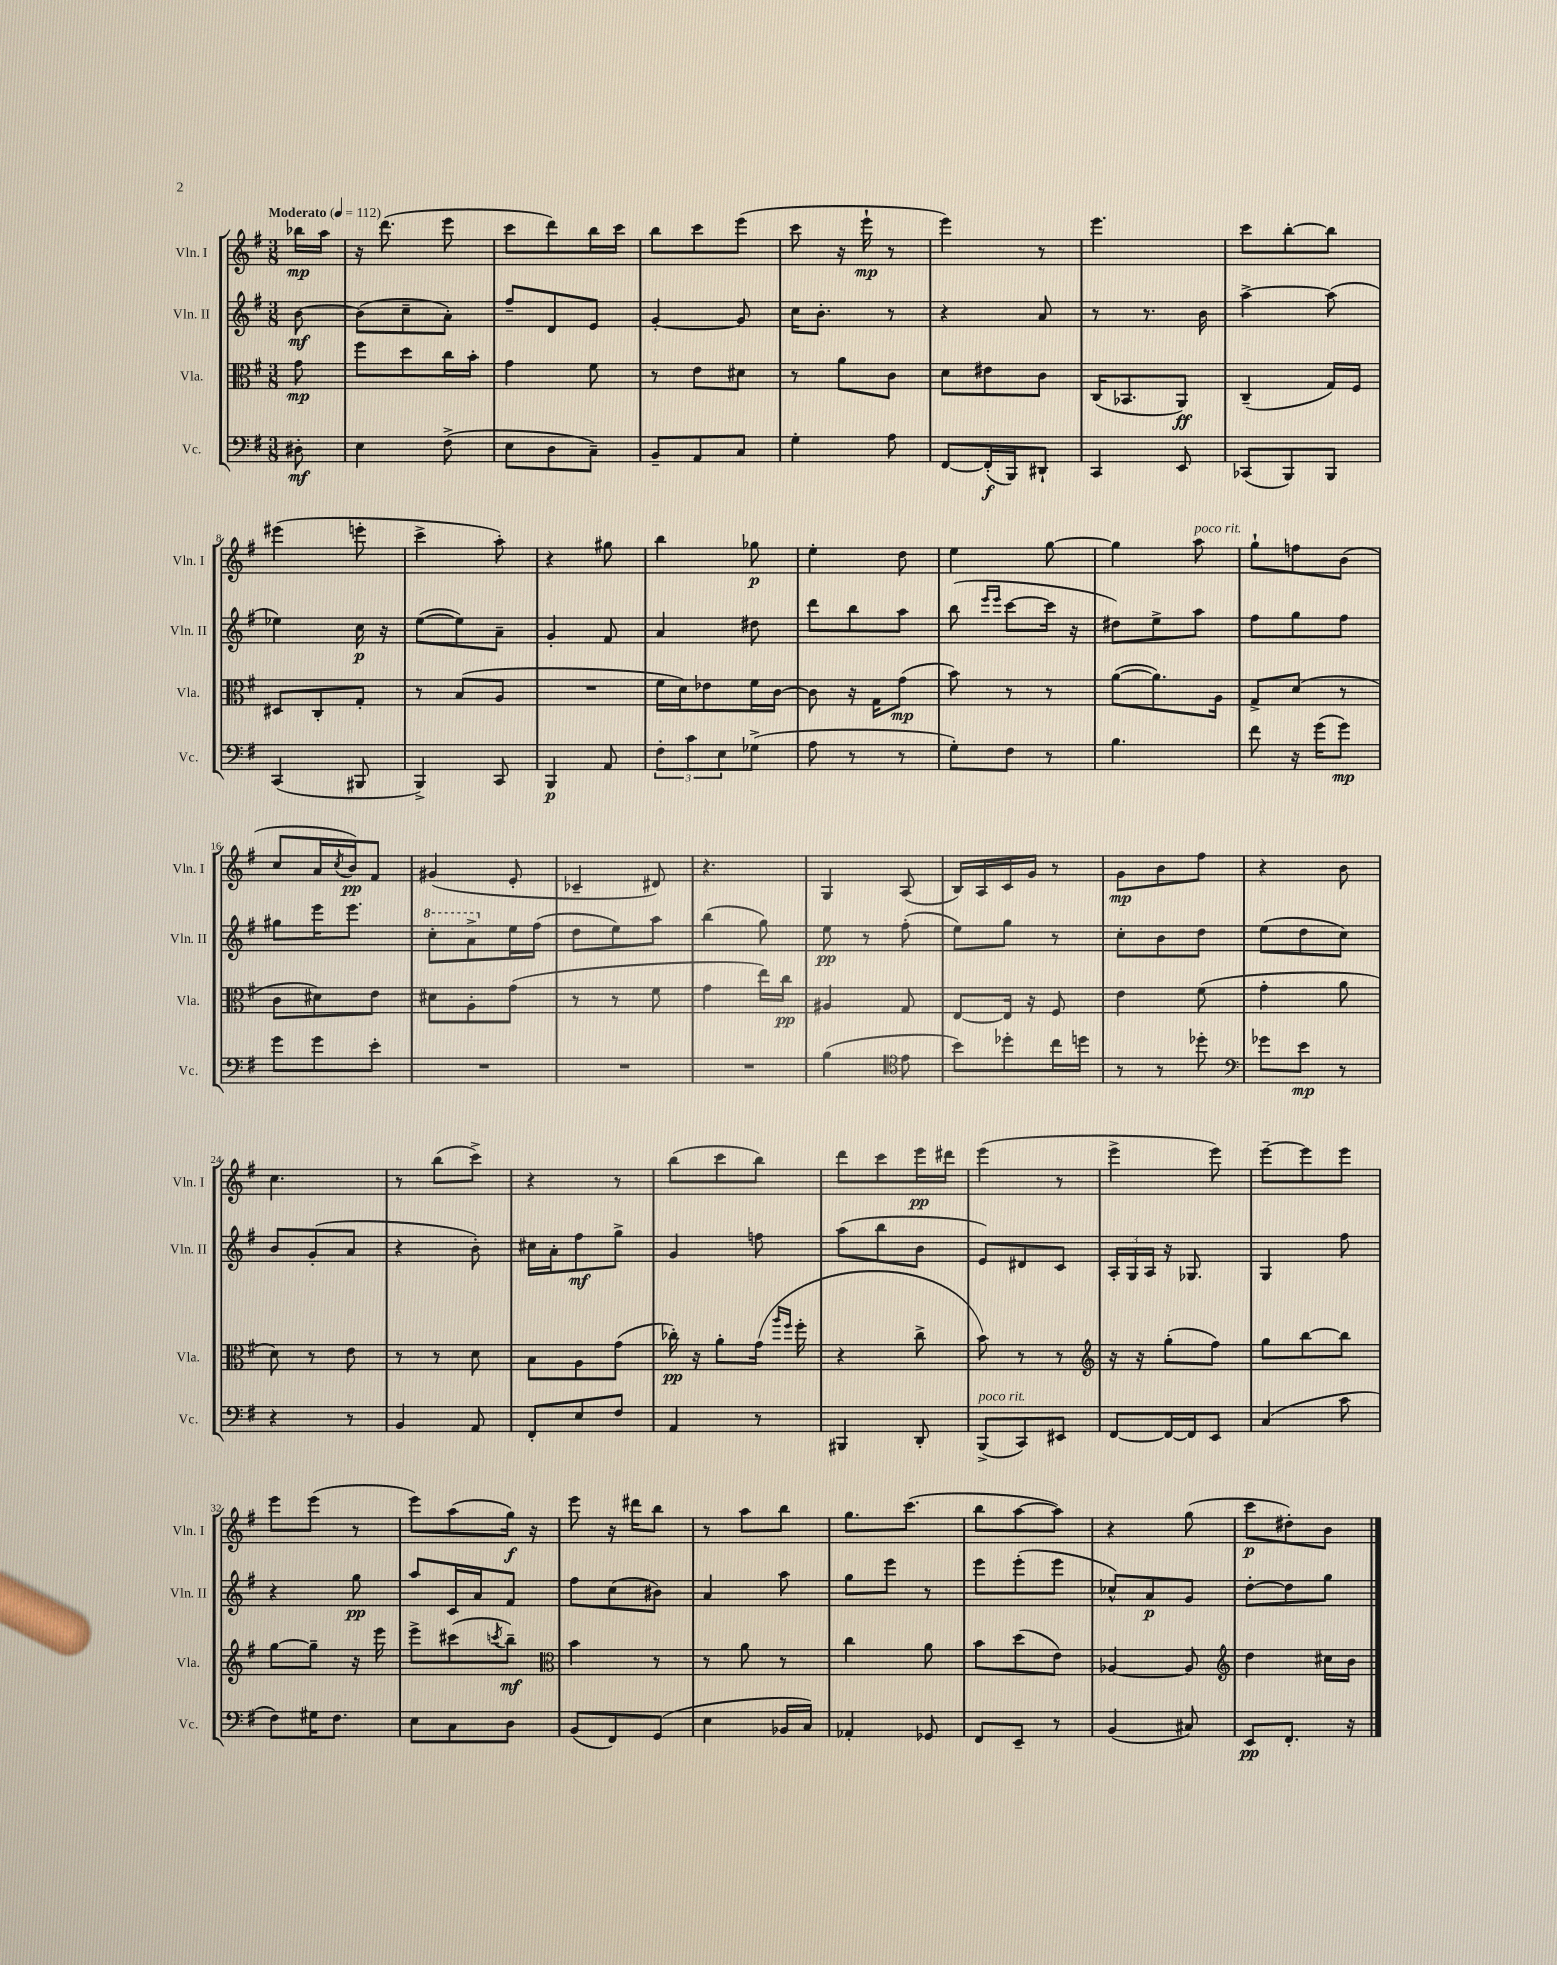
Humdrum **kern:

**kern	**kern	**kern	**kern
*staff4	*staff3	*staff2	*staff1
*clefF4	*clefC3	*clefG2	*clefG2
*k[f#]	*k[f#]	*k[f#]	*k[f#]
*M3/8	*M3/8	*M3/8	*M3/8
*MM112	*MM112	*MM112	*MM112
8D#'\	8g\	[8b\	16bb-\LL
.	.	.	16aa\JJ
=	=	=	=
4E\	8ff#\L	(8b\]L	16r
.	.	.	(8.ddd\
.	8dd\	8cc~\	.
(8F#^\	16cc\L	8a'\J)	8eee\
.	16b'\JJ	.	.
=	=	=	=
8E\L	4g\	8ff#~/L	8ccc\L
8D\	.	8d/	8ddd\)
8C~\J)	8f#\	8e/J	16bb\L
.	.	.	16ccc\JJ
=	=	=	=
8BB~/L	8r	[4g'/	8bb\L
8AA/	8e\L	.	8ccc\
8C/J	8d#\J	8g/]	(8eee\J
=	=	=	=
4G'\	8r	16cc\LK	8ccc\
.	.	8.b'\J	.
.	8a\L	.	16r
.	.	.	16eee`\
8A\	8c\J	8r	8r
=	=	=	=
[8FF#/L	8d\L	4r	4eee\)
(16FF#'/]L	8e#\	.	.
16BBB/J)	.	.	.
8DD#`/J	8c\J	8a/	8r
=	=	=	=
4CC/	(16C/LK	8r	4.eee\
.	8.BB-/	.	.
.	.	8.r	.
8EE/	8AA/J)	.	.
.	.	16b\	.
=	=	=	=
(8CC-/L	(4C~/	[4aa^\	8ccc\L
8BBB/)	.	.	[8bb'\
8BBB/J	16G/LL)	(8aa\]	8bb\]J
.	16F#/JJ	.	.
=	=	=	=
(4CC/	8D#/L	4ee-\)	(4eee#\
.	8C'/	.	.
8BBB#/	8G'/J	16cc\	8eee'\
.	.	16r	.
=	=	=	=
4BBB^/)	8r	([8ee\L	4ccc^\
.	(8B/L	8ee\])	.
8CC/	8A/J	8a~\J	8aa'\)
=	=	=	=
4BBB/	4.r	4g'/	4r
8AA/	.	8f#/	8gg#\
=	=	=	=
12F#'\L	16f#\LL	4a/	4bb\
.	16d\J)	.	.
12c\	.	.	.
.	8e-\	.	.
12E\	.	.	.
(8G-^\J	16f#\L	8dd#\	8gg-\
.	[16c\JJ	.	.
=	=	=	=
8A\	8c\]	8ddd\L	4ee'\
8r	16r	8bb\	.
.	16G\LK	.	.
8r	(8g\J	8aa\J	8dd\
=	=	=	=
8G'\L)	8b\)	(8bb\	4ee\
.	.	16qqeee/LL	.
.	.	16qqeee/JJ	.
8F#\J	8r	[8ccc\L	.
8r	8r	16ccc\]Jk	[8gg\
.	.	16r	.
=	=	=	=
4.B\	([8a\L	8dd#\L)	4gg\]
.	8.a\])	8ee^\	.
.	.	8aa\J	8aa\
.	16A\Jk	.	.
=	=	=	=
8f#\	8G^/L	8ff#\L	8gg`\L
16r	(8d/J	8gg\	8ff\
(16g\LK	.	.	.
8g\J)	8r	8ff#\J	(8b\J
=	=	=	=
8g\L	8c\L	8gg#\L	8cc/L
8g\	8d#\)	16eee\K	16a/L
.	.	.	8qcc/
.	.	8.eee\J	16b/J)
8e'\J	8e\J	.	8f#/J
=	=	=	=
4.r	8d#\L	8ccc'\L	(4g#/
.	8A'\	8aa^\	.
.	(8g\J	16ee\L	8e'/
.	.	(16ff#\JJ	.
=	=	=	=
4.r	8r	8dd\L	4c-~/
.	8r	8ee\)	.
.	8f#\	8aa\J	8d#/)
=	=	=	=
4.r	4g\	(4bb\	4.r
.	16ee\LL)	8gg\)	.
.	16cc\JJ	.	.
=	=	=	=
(4B\	4A#/	8ee\	4G/
.	.	8r	.
*clefC4	*	*	*
8e\	8G/	(8ff#'\	(8A/
=	=	=	=
8b\L)	[8E/L	8ee\L)	16B/LL)
.	.	.	16A/
8dd-'\	16E/]Jk	8gg\J	16c/
.	16r	.	16g/JJ
16cc\L	8F#/	8r	8r
16dd\JJ	.	.	.
=	=	=	=
8r	4e\	8cc'\L	8g\L
8r	.	8b\	8b\
8dd-'\	(8f#\	8dd\J	8ff#\J
=	=	=	=
*clefF4	*	*	*
8g-\L	4g'\	(8ee\L	4r
8e\J	.	8dd\	.
8r	8a\	8cc\J)	8b\
=	=	=	=
4r	8d\)	8b/L	4.cc\
.	8r	(8g'/	.
8r	8e\	8a/J	.
=	=	=	=
4BB/	8r	4r	8r
.	8r	.	(8bb\L
8AA/	8d\	8b'\)	8ccc^\J)
=	=	=	=
8FF#'/L	8B\L	16cc#\LL	4r
.	.	16a'\J	.
8E/	8A\	8ff#\	.
8F#/J	(8g\J	8gg^\J	8r
=	=	=	=
4AA/	16cc-'\)	4g/	(8bb\L
.	16r	.	.
.	8a'\L	.	8ccc\
8r	(16g\Jk	8ff\	8bb\J)
.	16qqaa/LL	.	.
.	16qqff#/JJ	.	.
.	16ff#'\	.	.
=	=	=	=
4BBB#/	4r	(8aa\L	8ddd\L
.	.	8bb\	8ccc\
8DD'/	8cc^\	8b\J	16eee\L
.	.	.	16ddd#\JJ
=	=	=	=
(8BBB^/L	8b\)	8e/L)	(4eee\
8CC/)	8r	8d#/	.
8EE#/J	8r	8c/J	8r
=	=	=	=
*	*clefG2	*	*
[8FF#/L	16r	24A'/LL	4eee^\
.	.	24G/	.
.	16r	.	.
.	.	24A/JJ	.
16FF#/_L	(8gg'\L	16r	.
16FF#/]J	.	8.G-/	.
8EE/J	8ff#\J)	.	8eee\)
=	=	=	=
(4C/	8gg\L	4G/	[8eee~\L
.	[8bb\	.	8eee\]
8c\	8bb\]J	8ff#\	8eee\J
=	=	=	=
8F#\L)	[8gg\L	4r	8eee\L
16G#\K	8gg~\]J	.	(8eee\J
8.F#\J	.	.	.
.	16r	8gg\	8r
.	16eee\	.	.
=	=	=	=
8E\L	8eee^\L	8aa/L	8eee\L)
8C\	(8ccc#\	16c/L	(8aa\
.	.	16a/J	.
.	8qccc/	.	.
8D\J	8bb~\J)	8f#/J	16gg\Jk)
.	.	.	16r
=	=	=	=
*	*clefC3	*	*
(8BB/L	4b\	8ff#\L	8eee\
8FF#/)	.	(8cc\	16r
.	.	.	16ddd#\LK
(8GG/J	8r	8b#\J)	8bb\J
=	=	=	=
4E\	8r	4a/	8r
.	8a\	.	8aa\L
16BB-/LL	8r	8aa\	8bb\J
16C/JJ)	.	.	.
=	=	=	=
4AA-'/	4cc\	8gg\L	8.gg\L
.	.	8eee\J	.
.	.	.	(8.ccc\J
8GG-/	8a\	8r	.
=	=	=	=
8FF#/L	8b\L	8eee\L	8bb\L
8EE~/J	(8dd\	(8eee'\	[8aa\
8r	8e\J)	8eee\J	8aa\]J)
=	=	=	=
(4BB/	[4A-/	8cc-^^/L)	4r
.	.	8a/	.
8C#/)	8A-/]	8g/J	(8gg\
=	=	=	=
*	*clefG2	*	*
8EE/L	4dd\	[8dd'\L	8ccc\L
8.FF#'/J	.	8dd\]	8dd#'\)
.	16cc#\LL	8gg\J	8b\J
16r	16b\JJ	.	.
==	==	==	==
*-	*-	*-	*-
